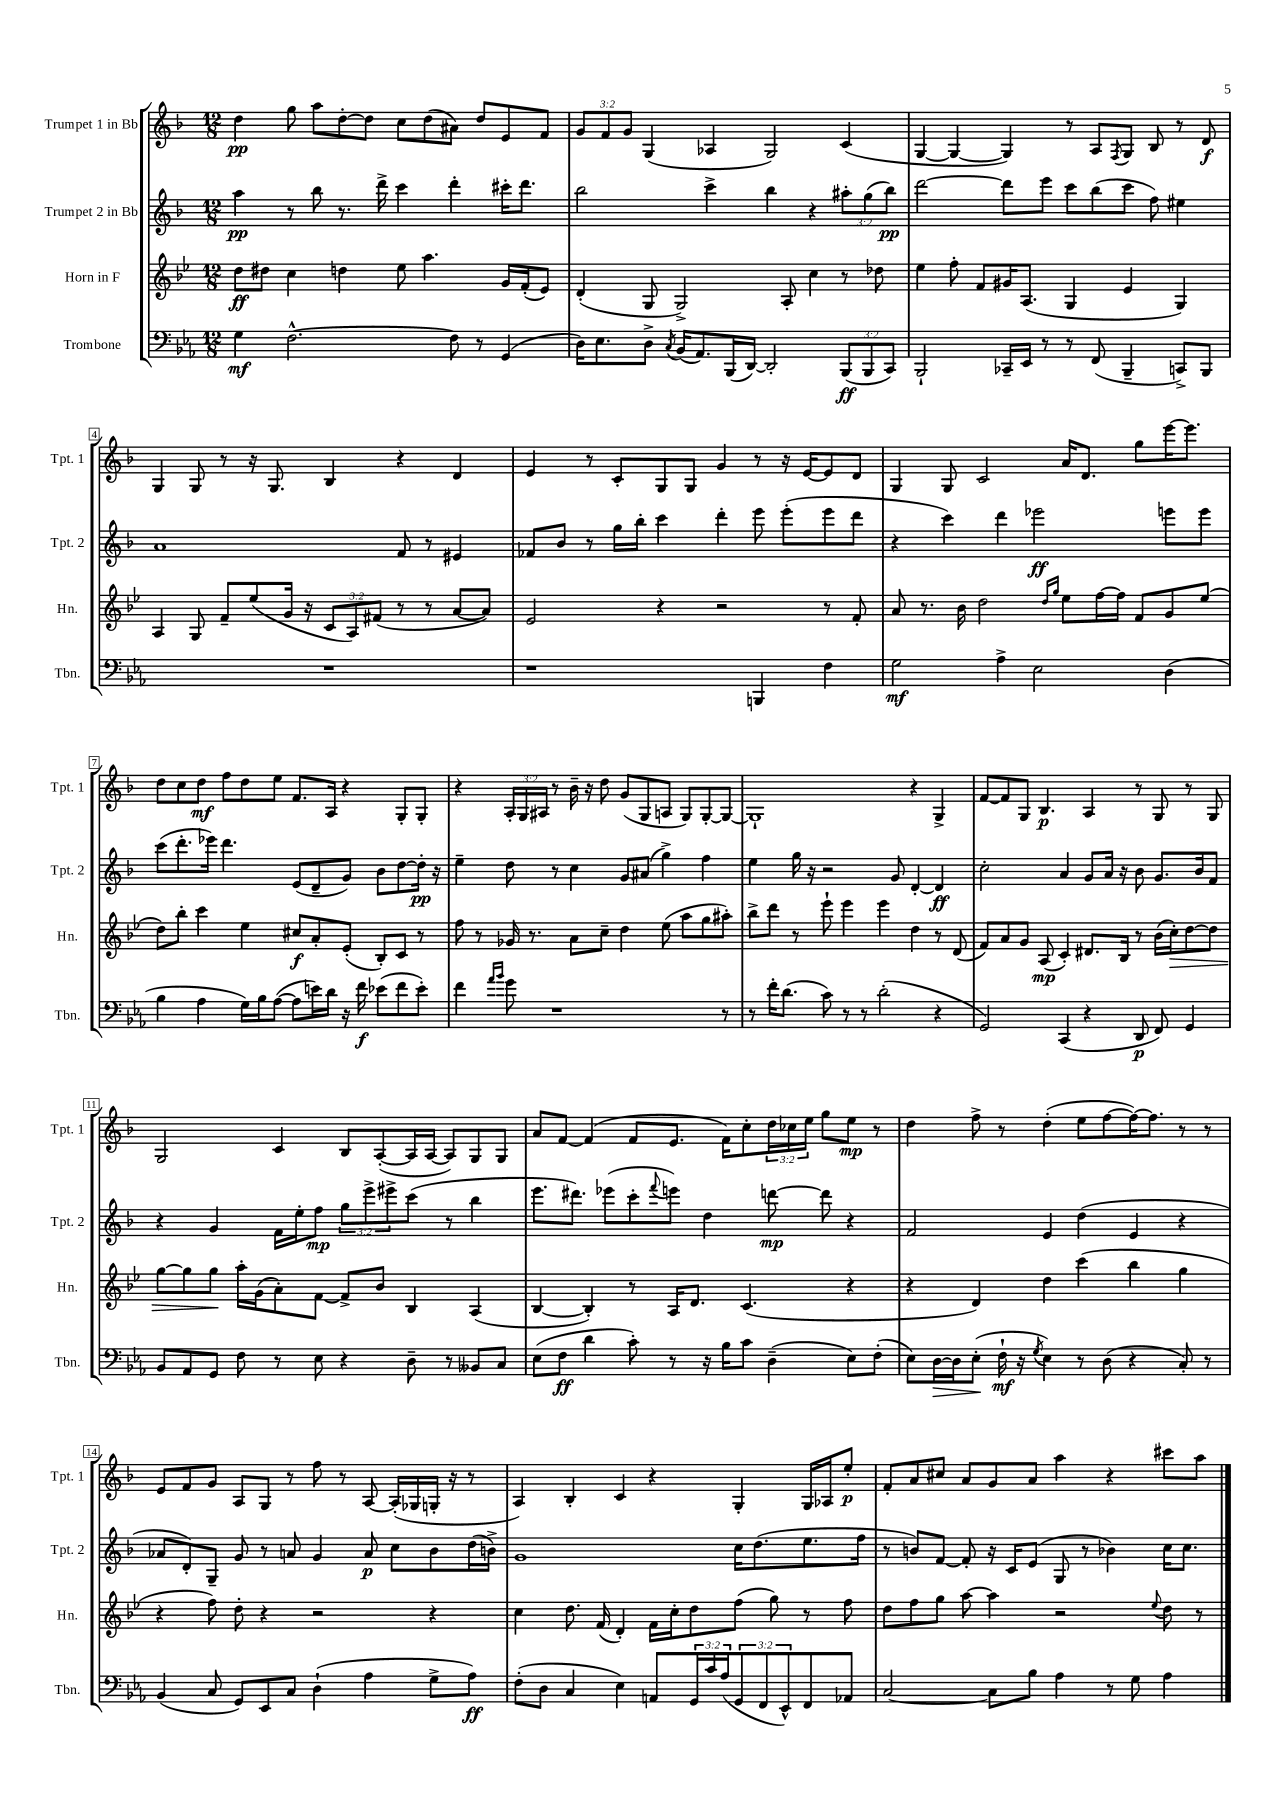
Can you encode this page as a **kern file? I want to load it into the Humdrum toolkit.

**kern	**kern	**kern	**kern
*staff4	*staff3	*staff2	*staff1
*clefF4	*clefG2	*clefG2	*clefG2
*k[b-e-a-]	*k[b-e-]	*k[b-]	*k[b-]
*M12/8	*M12/8	*M12/8	*M12/8
4G	8dd	4aa	4dd
.	8dd#	.	.
[2.F^^	4cc	8r	8gg
.	.	8bb-	8aa
.	4dd	8.r	[8dd'
.	.	.	8dd]
.	.	16ddd^	.
.	8ee-	4ccc	8cc
.	4.aa	.	(8dd
8F]	.	4ddd'	8a#)
8r	.	.	8dd
(4GG	16g	16ccc#'	8e
.	(16f'	8.ddd	.
.	8e-)	.	8f
=	=	=	=
16D)	(4d'	2bb-	12g
8.E-	.	.	.
.	.	.	12f
.	.	.	12g
8D^	8G	.	(4G
8qC	.	.	.
(16BB-	2G^)	.	.
8.AA-)	.	.	.
.	.	4ccc^	4A-
(16BBB-	.	.	.
[16DD)	.	.	.
2DD']	.	4bb-	2G)
.	8A'	.	.
.	4cc	4r	.
(12BBB-	8r	12aa#'	(4c
12BBB-	.	(12gg	.
.	8dd-	.	.
12CC)	.	12bb-)	.
=	=	=	=
2BBB-`	4ee-	[2ddd	[4G
.	8ff'	.	4G_
.	8f	.	.
16CC-~	16g#	8ddd]	4G])
16EE-	(8.A	.	.
8r	.	8eee	.
8r	4G	8ccc	8r
(8FF	.	(8bb-	8A
.	.	.	8qF
4BBB-~	4e-	8ccc	8G
.	.	8ff)	8B-
8CC^)	4G)	4ee#	8r
8BBB-	.	.	8d
=	=	=	=
1.r	4A	1a	4G
.	8G	.	8G
.	8f~	.	8r
.	(8ee-	.	16r
.	.	.	8.G
.	16g	.	.
.	16r	.	.
.	12c	.	4B-
.	12A)	.	.
.	(12f#	.	.
.	8r	8f	4r
.	8r	8r	.
.	[8a	4e#	4d
.	8a])	.	.
=	=	=	=
1r	2e-	8f-	4e
.	.	8b-	.
.	.	8r	8r
.	.	16gg	8c'
.	.	16bb-'	.
.	4r	4ccc	8G
.	.	.	8G
.	2r	4ddd'	4g
4BBB	.	8eee	8r
.	.	(8eee'	16r
.	.	.	[16e
4F	8r	8eee	8e]
.	8f'	8ddd	8d
=	=	=	=
2G	8a	4r	4G
.	8.r	.	.
.	.	4ccc)	8G
.	16b-	.	.
.	2dd	.	2c
4A-^	.	4ddd	.
2E-	.	2eee-	.
.	16qqdd	.	.
.	16qqgg	.	.
.	8ee-	.	16a
.	.	.	8.d
.	[16ff	.	.
.	16ff]	.	.
.	8f	.	8gg
(4D	8g	8eee	[16eee
.	.	.	8.eee]
.	(8ee-	8eee	.
=	=	=	=
4B-	8dd)	(8ccc	8dd
.	8bb-'	8.ddd'	8cc
4A-	4ccc	.	8dd
.	.	16eee-)	.
.	.	4.ddd	8ff
16G)	4ee-	.	8dd
16B-	.	.	.
([8A-	.	.	8ee
8A-]	8cc#	(8e	8.f
16e)	8a'	8d~	.
16d	.	.	16A
16r	(8e-'	8g)	4r
16f	.	.	.
(8e-	8B-')	8b-	.
8f	8c	[8dd	8G'
8e-')	8r	16dd']	8G'
.	.	16r	.
=	=	=	=
4f	8ff	4ee~	4r
.	8r	.	.
16qqa-	.	.	.
16qqb-	.	.	.
8g	16g-	8dd	24A'
.	.	.	24G
.	8.r	.	.
.	.	.	24A#
1r	.	8r	8r
.	8a	4cc	16b-~
.	.	.	16r
.	8cc~	.	8dd
.	4dd	8g	(8g
.	.	(8a#	8G
.	(8ee-	4gg^)	8A
.	8aa	.	8G)
.	8gg	4ff	[8G'
8r	8aa#')	.	8G_
=	=	=	=
8r	8bb-^	4ee	1G`]
16f'	8ddd	.	.
(8.d	.	.	.
.	8r	16gg	.
.	.	16r	.
8c)	8eee-`	2r	.
8r	4eee-	.	.
8r	.	.	.
(2d'	4eee-	.	.
.	.	8g	.
.	4dd	[4d'	4r
4r	8r	4d]	4G^
.	(8d	.	.
=	=	=	=
2GG)	8f)	2cc'	[8f
.	8a	.	8f]
.	8g	.	8G
.	(8A	.	4.B-
(4CC	4c')	4a	.
4r	8.d#	8g	4A
.	.	16a	.
.	16B-	16r	.
8DD	8r	8b-	8r
8FF)	(16b-	8.g	8G
.	16cc')	.	.
4GG	[8dd	.	8r
.	.	16b-	.
.	8dd]	8f	8G
=	=	=	=
8BB-	[8gg	4r	2G
8AA-	8gg]	.	.
8GG	8gg	4g	.
8F	16aa'	.	.
.	(16g	.	.
8r	8a')	16f	4c
.	.	16ee'	.
8E-	[8f	8ff	.
4r	8f^]	12gg	8B-
.	.	12eee^	.
.	8b-	.	([8A'
.	.	12eee#^	.
8D~	4B-	(8ccc	16A]
.	.	.	[16A
8r	.	8r	8A])
8BB--	(4A	4bb-	8G
8C	.	.	8G
=	=	=	=
(8E-	[4B-	8.eee	8a
8F	.	.	[8f
.	.	8.ddd#)	.
4d	4B-'])	.	(4f]
.	.	(8eee-	.
8c')	8r	8ccc'	8f
.	.	8qqfff	.
8r	16A	8eee)	8.e
.	8.d	.	.
16r	.	4dd	.
16B-	.	.	16f)
8c	(4.c	.	8cc'
(4D~	.	[8ddd	24dd
.	.	.	24cc-
.	.	.	24ee
.	.	8ddd]	8gg
8E-)	4r	4r	8ee
(8F'	.	.	8r
=	=	=	=
8E-)	4r	2f	4dd
[16D	.	.	.
16D]	.	.	.
(8E-'	4d)	.	8ff^
16F`	.	.	8r
16r	.	.	.
8qG	.	.	.
4E-)	4dd	4e	(4dd'
8r	(4ccc	(4dd	8ee
(8D	.	.	[8ff
4r	4bb-	4e	16ff_)
.	.	.	8.ff]
8C')	4gg	4r	8r
8r	.	.	8r
=	=	=	=
(4BB-	4r	8a-	8e
.	.	8d')	8f
8C	8ff)	8G~	8g
8GG)	8dd'	8g	8A
8EE-	4r	8r	8G
8C	.	8a	8r
(4D`	2r	4g	8ff
.	.	.	8r
4A-	.	8a	[8A
.	.	8cc	(16A']
.	.	.	16G-
8G^	4r	8b-	16G'
.	.	.	16r
8A-)	.	(16dd	8r
.	.	16b^)	.
=	=	=	=
(8F'	4cc	1g	4A)
8D	.	.	.
4C	8.dd	.	4B-'
.	(16f	.	.
4E-)	4d')	.	4c
8AA	16f	.	4r
.	16cc'	.	.
24GG	8dd	.	.
24c	.	.	.
(24A-	.	.	.
12GG	(8ff	16cc	4G'
.	.	(8.dd	.
12FF	.	.	.
.	8gg)	.	.
12EE-^^)	.	.	.
8FF	8r	8.ee	16G
.	.	.	16A-
8AA-	8ff	.	8ee'
.	.	16ff	.
=	=	=	=
[2C	8dd	8r	8f'
.	8ff	8b)	8a
.	8gg	[8f	8cc#
.	[8aa	8f']	8a
8C]	4aa]	16r	8g
.	.	16c	.
8B-	.	(8e	8a
4A-	2r	8G	4aa
.	.	8r	.
8r	.	4b-)	4r
8G	.	.	.
.	8qqee-	.	.
4A-	8dd	16cc	8ccc#
.	.	8.cc	.
.	8r	.	8aa
==	==	==	==
*-	*-	*-	*-
